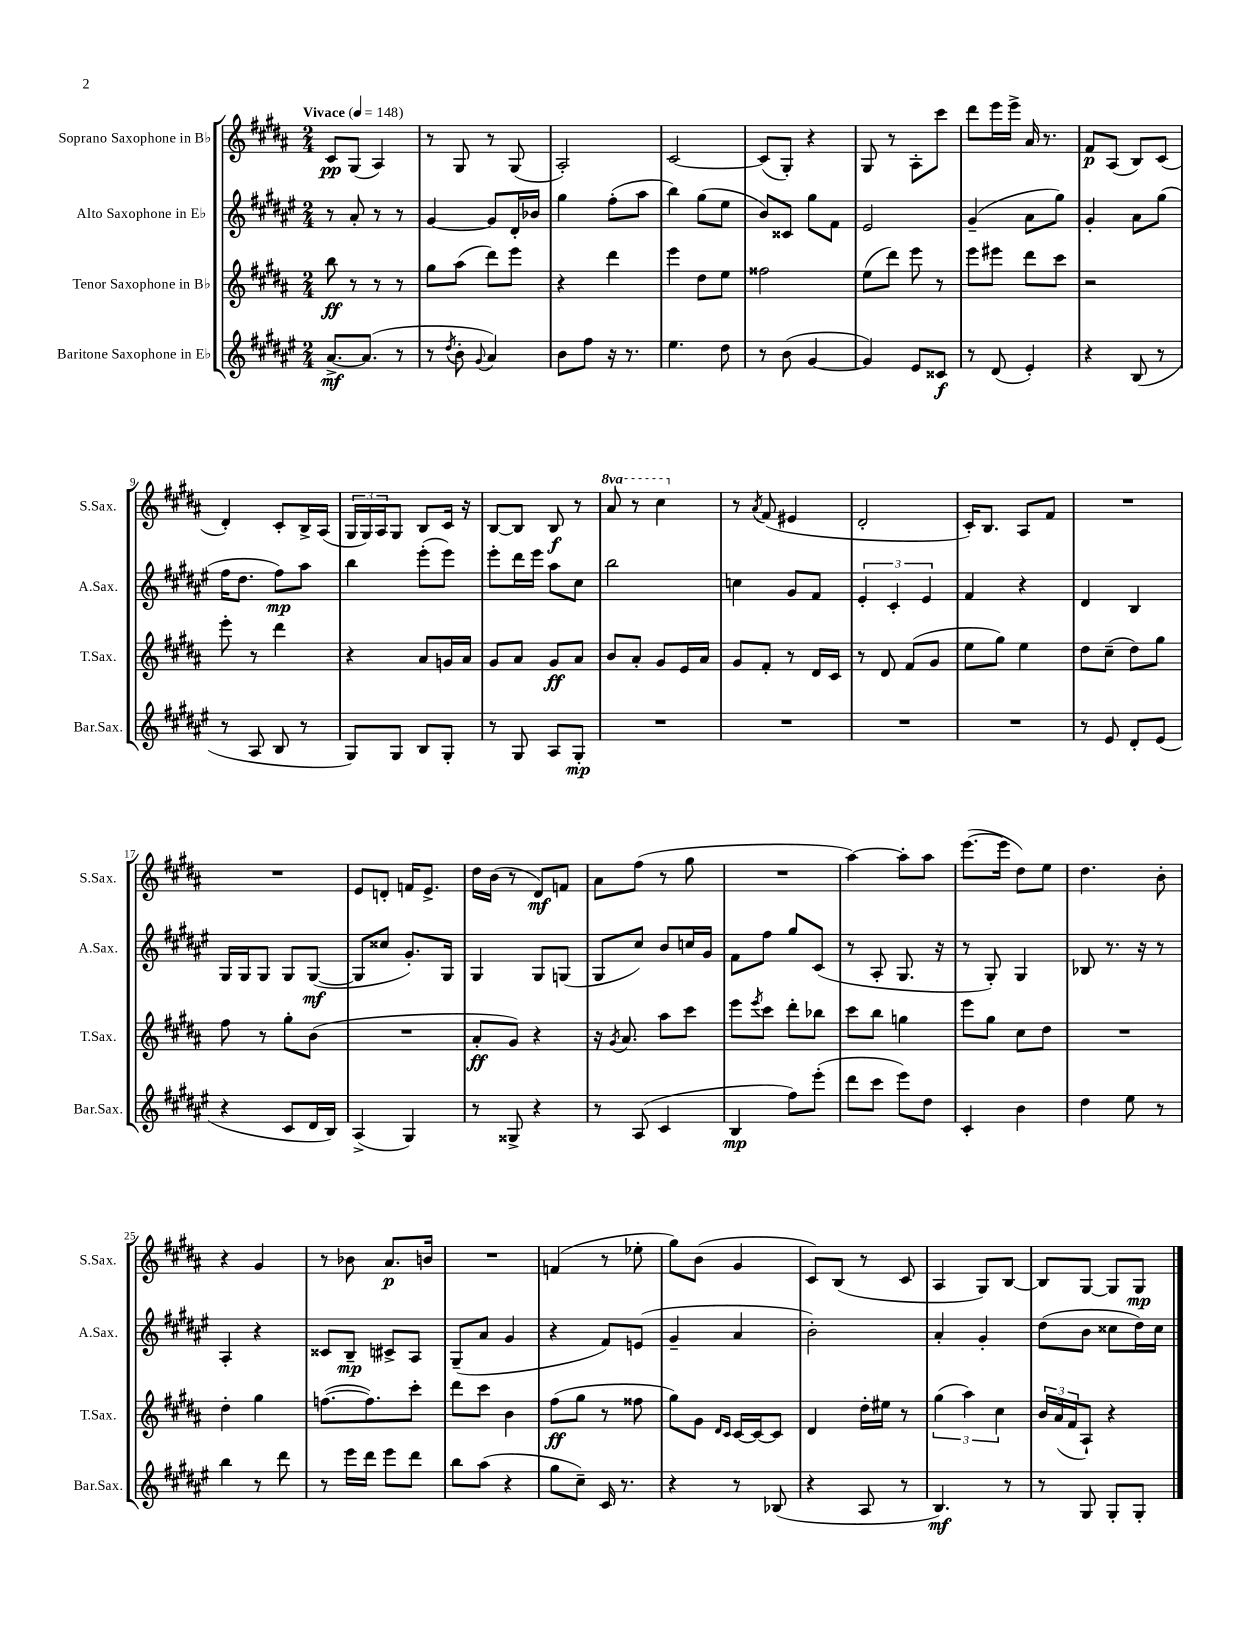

**kern	**kern	**kern	**kern
*staff4	*staff3	*staff2	*staff1
*clefG2	*clefG2	*clefG2	*clefG2
*k[f#c#g#d#a#e#]	*k[f#c#g#d#a#]	*k[f#c#g#d#a#e#]	*k[f#c#g#d#a#]
*M2/4	*M2/4	*M2/4	*M2/4
*MM148	*MM148	*MM148	*MM148
[8.a#^	8bb	8r	8c#
.	8r	8a#'	(8G#
(8.a#]	.	.	.
.	8r	8r	4A#)
8r	8r	8r	.
=	=	=	=
8r	8gg#	[4g#	8r
8qdd#	.	.	.
8b'	(8aa#	.	8G#
8qqg#	.	.	.
4a#)	8ddd#)	8g#]	8r
.	8eee	16d#'	(8G#
.	.	16b-	.
=	=	=	=
8b	4r	4gg#	2A#')
8ff#	.	.	.
16r	4ddd#	(8ff#'	.
8.r	.	.	.
.	.	8aa#	.
=	=	=	=
4.ee#	4eee	4bb)	[2c#
.	8dd#	(8gg#	.
8dd#	8ee	8ee#	.
=	=	=	=
8r	2ff##	8b)	(8c#]
(8b	.	8c##	8G#')
[4g#	.	8gg#	4r
.	.	8f#	.
=	=	=	=
4g#])	(8ee	2e#	8G#
.	8ddd#)	.	8r
8e#	8eee	.	8A#'
8c##	8r	.	8ccc#
=	=	=	=
8r	8eee	(4g#~	8ddd#
(8d#	8eee#	.	16eee
.	.	.	16eee^
4e#')	8ddd#	8a#	16a#
.	.	.	8.r
.	8ccc#	8gg#)	.
=	=	=	=
4r	2r	4g#'	8f#
.	.	.	(8A#
(8B	.	8a#	8B)
8r	.	(8gg#	(8c#
=	=	=	=
8r	8eee'	16ff#	4d#')
.	.	8.dd#	.
8A#	8r	.	.
8B	4ddd#	8ff#)	8c#'
8r	.	8aa#	16B^
.	.	.	(16A#
=	=	=	=
8G#)	4r	4bb	24G#
.	.	.	24G#)
.	.	.	24A#
8G#	.	.	8G#
8B	8a#	(8eee#'	8B
8G#'	16g	8eee#)	16c#
.	16a#	.	16r
=	=	=	=
8r	8g#	8eee#'	[8B
8G#	8a#	16ddd#	8B]
.	.	16eee#	.
8A#	8g#	8aa#	8B
8G#'	8a#	8cc#	8r
=	=	=	=
2r	8b	2bb	8aa#
.	8a#'	.	8r
.	8g#	.	4ccc#
.	16e	.	.
.	16a#	.	.
=	=	=	=
2r	8g#	4cc	8r
.	.	.	8qa#
.	8f#'	.	(8f#
.	8r	8g#	4e#
.	16d#	8f#	.
.	16c#	.	.
=	=	=	=
2r	8r	6e#'	2d#'
.	8d#	.	.
.	.	6c#'	.
.	(8f#	.	.
.	.	6e#	.
.	8g#	.	.
=	=	=	=
2r	8ee	4f#	16c#')
.	.	.	8.B
.	8gg#)	.	.
.	4ee	4r	8A#
.	.	.	8f#
=	=	=	=
8r	8dd#	4d#	2r
8e#	(8cc#~	.	.
8d#'	8dd#)	4B	.
(8e#	8gg#	.	.
=	=	=	=
4r	8ff#	16G#	2r
.	.	16G#	.
.	8r	8G#	.
8c#	8gg#'	8G#	.
16d#	(8b	([8G#	.
16B)	.	.	.
=	=	=	=
(4A#^	2r	8G#]	8e
.	.	8cc##	8d'
4G#)	.	8.g#')	16f
.	.	.	8.e^
.	.	16G#	.
=	=	=	=
8r	8a#'	4G#	16dd#
.	.	.	(16b
8G##^	8g#)	.	8r
4r	4r	8G#	8d#)
.	.	(8G	8f
=	=	=	=
8r	16r	8G#	8a#
.	8qg#	.	.
.	8.a#	.	.
(8A#	.	8cc#)	(8ff#
4c#	8aa#	8b	8r
.	8ccc#	16cc	8gg#
.	.	16g#	.
=	=	=	=
4B	8eee	8f#	2r
.	8qeee	.	.
.	8ccc#	8ff#	.
8ff#)	8ddd#'	8gg#	.
(8eee#'	8bb-	(8c#	.
=	=	=	=
8ddd#	8ccc#	8r	[4aa#)
8ccc#	8bb	8A#'	.
8eee#)	4gg	8.G#	8aa#']
8dd#	.	.	8aa#
.	.	16r	.
=	=	=	=
4c#'	8eee	8r	([8.eee
.	8gg#	8G#')	.
.	.	.	16eee]
4b	8cc#	4G#	8dd#)
.	8dd#	.	8ee
=	=	=	=
4dd#	2r	8B-	4.dd#
.	.	8.r	.
8ee#	.	.	.
.	.	16r	.
8r	.	8r	8b'
=	=	=	=
4bb	4dd#'	4A#'	4r
8r	4gg#	4r	4g#
8ddd#	.	.	.
=	=	=	=
8r	([8.ff	8c##	8r
16eee#	.	8B~	8b-
16ddd#	8.ff])	.	.
8eee#	.	8c#^	8.a#
8ddd#	8ccc#'	8A#	.
.	.	.	16b
=	=	=	=
8bb	8ddd#	(8G#~	2r
(8aa#	8ccc#	8a#	.
4r	4b	4g#	.
=	=	=	=
8gg#	(8ff#	4r	(4f
8cc#~)	8gg#	.	.
16c#	8r	8f#)	8r
8.r	.	.	.
.	8ff##	(8e	8ee-'
=	=	=	=
4r	8gg#)	4g#~	8gg#)
.	8g#	.	(8b
.	16qqd#	.	.
.	16qqc#	.	.
8r	[16c#	4a#	4g#
.	16c#_	.	.
(8B-	8c#]	.	.
=	=	=	=
4r	4d#	2b')	8c#)
.	.	.	(8B
8A#	16dd#'	.	8r
.	16ee#	.	.
8r	8r	.	8c#
=	=	=	=
4.B)	(6gg#	4a#'	4A#
.	6aa#)	.	.
.	.	4g#'	8G#)
.	6cc#	.	.
8r	.	.	[8B
=	=	=	=
8r	24b	(8dd#	8B]
.	(24a#	.	.
.	24f#	.	.
8G#	8A#`)	8b	[8G#
8G#'	4r	8cc##	8G#]
8G#'	.	16dd#)	8G#
.	.	16cc##	.
==	==	==	==
*-	*-	*-	*-
